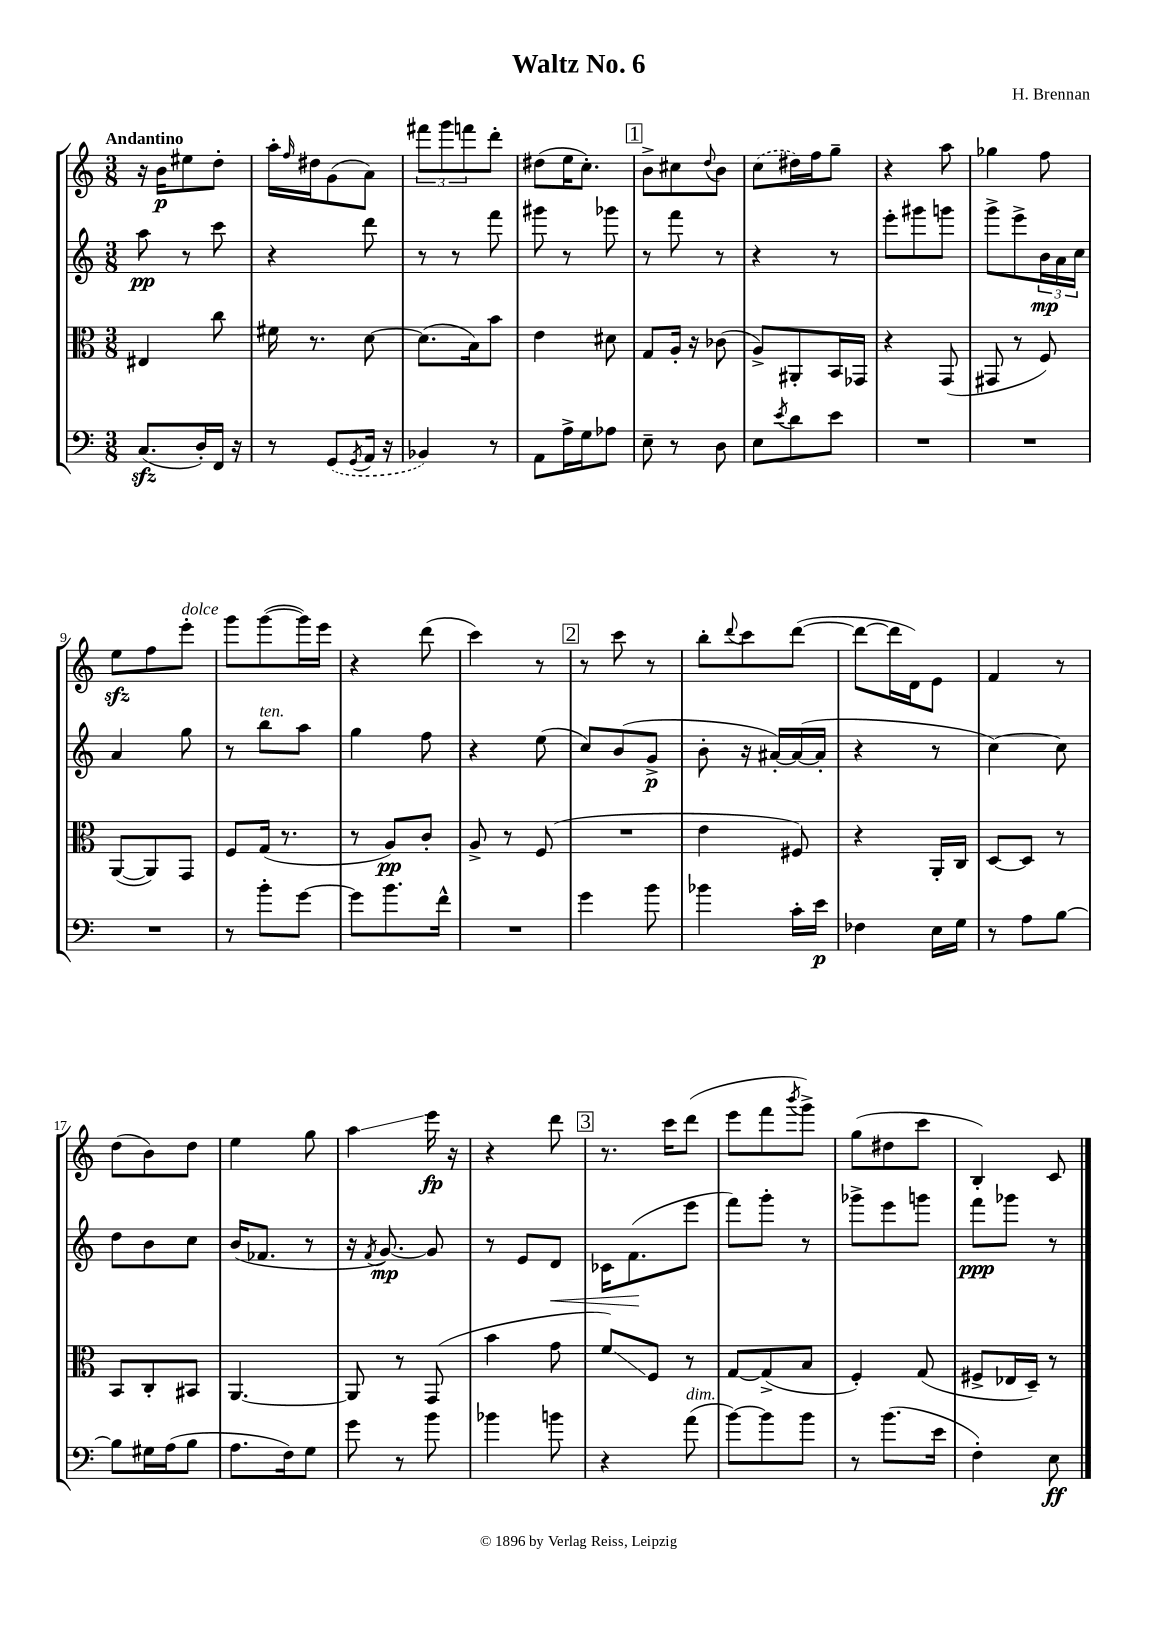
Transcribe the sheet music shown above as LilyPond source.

\header { title = "Waltz No. 6" composer = "H. Brennan" }
<<
\new StaffGroup <<
\new Staff = "s0" {
    \clef treble \key c \major \numericTimeSignature \time 3/8 \tempo "Andantino"
    r16 b'16\p eis''8 d''8-. |
    a''16-. \grace { f''16 } dis''16 g'8( a'8) |
    \tuplet 3/2 { fis'''8 g'''8 f'''8 } d'''8-. |
    dis''8( e''16 c''8.-.) |
    \mark \markup { \box "1" } b'8-> cis''8 \appoggiatura { d''8 } b'8 |
    \once \slurDashed c''8( dis''16) f''16 g''8-- |
    r4 a''8 |
    ges''4 f''8 |
    e''8\sfz f''8 e'''8-.^\markup { \italic "dolce" } |
    g'''8 g'''8~( g'''16) e'''16 |
    r4 d'''8( |
    c'''4) r8 |
    \mark \markup { \box "2" } r8 c'''8 r8 |
    b''8-. \appoggiatura { d'''8 } c'''8 d'''8~( |
    d'''8~ d'''16 d'16) e'8 |
    f'4 r8 |
    d''8( b'8) d''8 |
    e''4 g''8 |
    a''4\glissando e'''16\fp r16 |
    r4 d'''8 |
    \mark \markup { \box "3" } r8. c'''16 d'''8( |
    e'''8 f'''8 \acciaccatura { b'''8 } g'''8->) |
    g''8( dis''8 c'''8 |
    b4-.) c'8 \bar "|." |
}
\new Staff = "s1" {
    \clef treble \key c \major \numericTimeSignature \time 3/8
    a''8\pp r8 c'''8 |
    r4 d'''8 |
    r8 r8 f'''8 |
    gis'''8 r8 ges'''8 |
    \mark \markup { \box "1" } r8 f'''8 r8 |
    r4 r8 |
    e'''8-. gis'''8 g'''8 |
    g'''8-> e'''8-> \tuplet 3/2 { b'16\mp a'16 c''16 } |
    a'4 g''8 |
    r8 b''8^\markup { \italic "ten." } a''8 |
    g''4 f''8 |
    r4 e''8( |
    \mark \markup { \box "2" } c''8) b'8( g'8->\p |
    b'8-. r16 ais'16~-.) ais'16~( ais'16-. |
    r4 r8 |
    c''4~) c''8 |
    d''8 b'8 c''8 |
    b'16( fes'8. r8 |
    r16 \acciaccatura { f'8 } g'8.~\mp) g'8 |
    r8 e'8 d'8\< |
    \mark \markup { \box "3" } ces'16 f'8.\!( e'''8 |
    f'''8) g'''8-. r8 |
    ges'''8-> e'''8 g'''8 |
    f'''8\ppp ges'''8 r8 \bar "|." |
}
\new Staff = "s2" {
    \clef alto \key c \major \numericTimeSignature \time 3/8
    eis4 c''8 |
    fis'16 r8. d'8~ |
    d'8.( b16) b'8 |
    e'4 dis'8 |
    \mark \markup { \box "1" } g8 a16-. r16 ces'8( |
    a8->) ais,8-. b,16 ges,16 |
    r4 g,8( |
    gis,8 r8 f8) |
    a,8~( a,8) g,8 |
    f8 g16( r8. |
    r8 a8\pp) c'8-. |
    a8-> r8 f8( |
    \mark \markup { \box "2" } R4. |
    e'4 fis8) |
    r4 a,16-. c16 |
    d8~ d8 r8 |
    b,8 c8-. bis,8 |
    a,4.~ |
    a,8 r8 g,8( |
    b'4 g'8 |
    \mark \markup { \box "3" } f'8\glissando) f8 r8 |
    g8~ g8->( b8 |
    f4-.) g8( |
    fis8-> ees16 d16--) r8 \bar "|." |
}
\new Staff = "s3" {
    \clef bass \key c \major \numericTimeSignature \time 3/8
    c8.\sfz( d16-.) f,16 r16 |
    r8 \once \slurDashed g,8( \acciaccatura { g,8 } a,16 r16 |
    bes,4) r8 |
    a,8 a16-> g16 aes8 |
    \mark \markup { \box "1" } e8-- r8 d8 |
    e8 \acciaccatura { e'8 } d'8 e'8 |
    R4. |
    R4. |
    R4. |
    r8 b'8-. g'8~ |
    g'8 b'8. f'16-^ |
    R4. |
    \mark \markup { \box "2" } g'4 b'8 |
    bes'4 c'16-. e'16\p |
    fes4 e16 g16 |
    r8 a8 b8~ |
    b8 gis16 a16( b8 |
    a8. f16) g8 |
    g'8 r8 b'8 |
    bes'4 b'8 |
    \mark \markup { \box "3" } r4 a'8^\markup { \italic "dim." }( |
    b'8~) b'8 b'8 |
    r8 b'8.( e'16 |
    f4-.) e8\ff \bar "|." |
}
>>
>>
